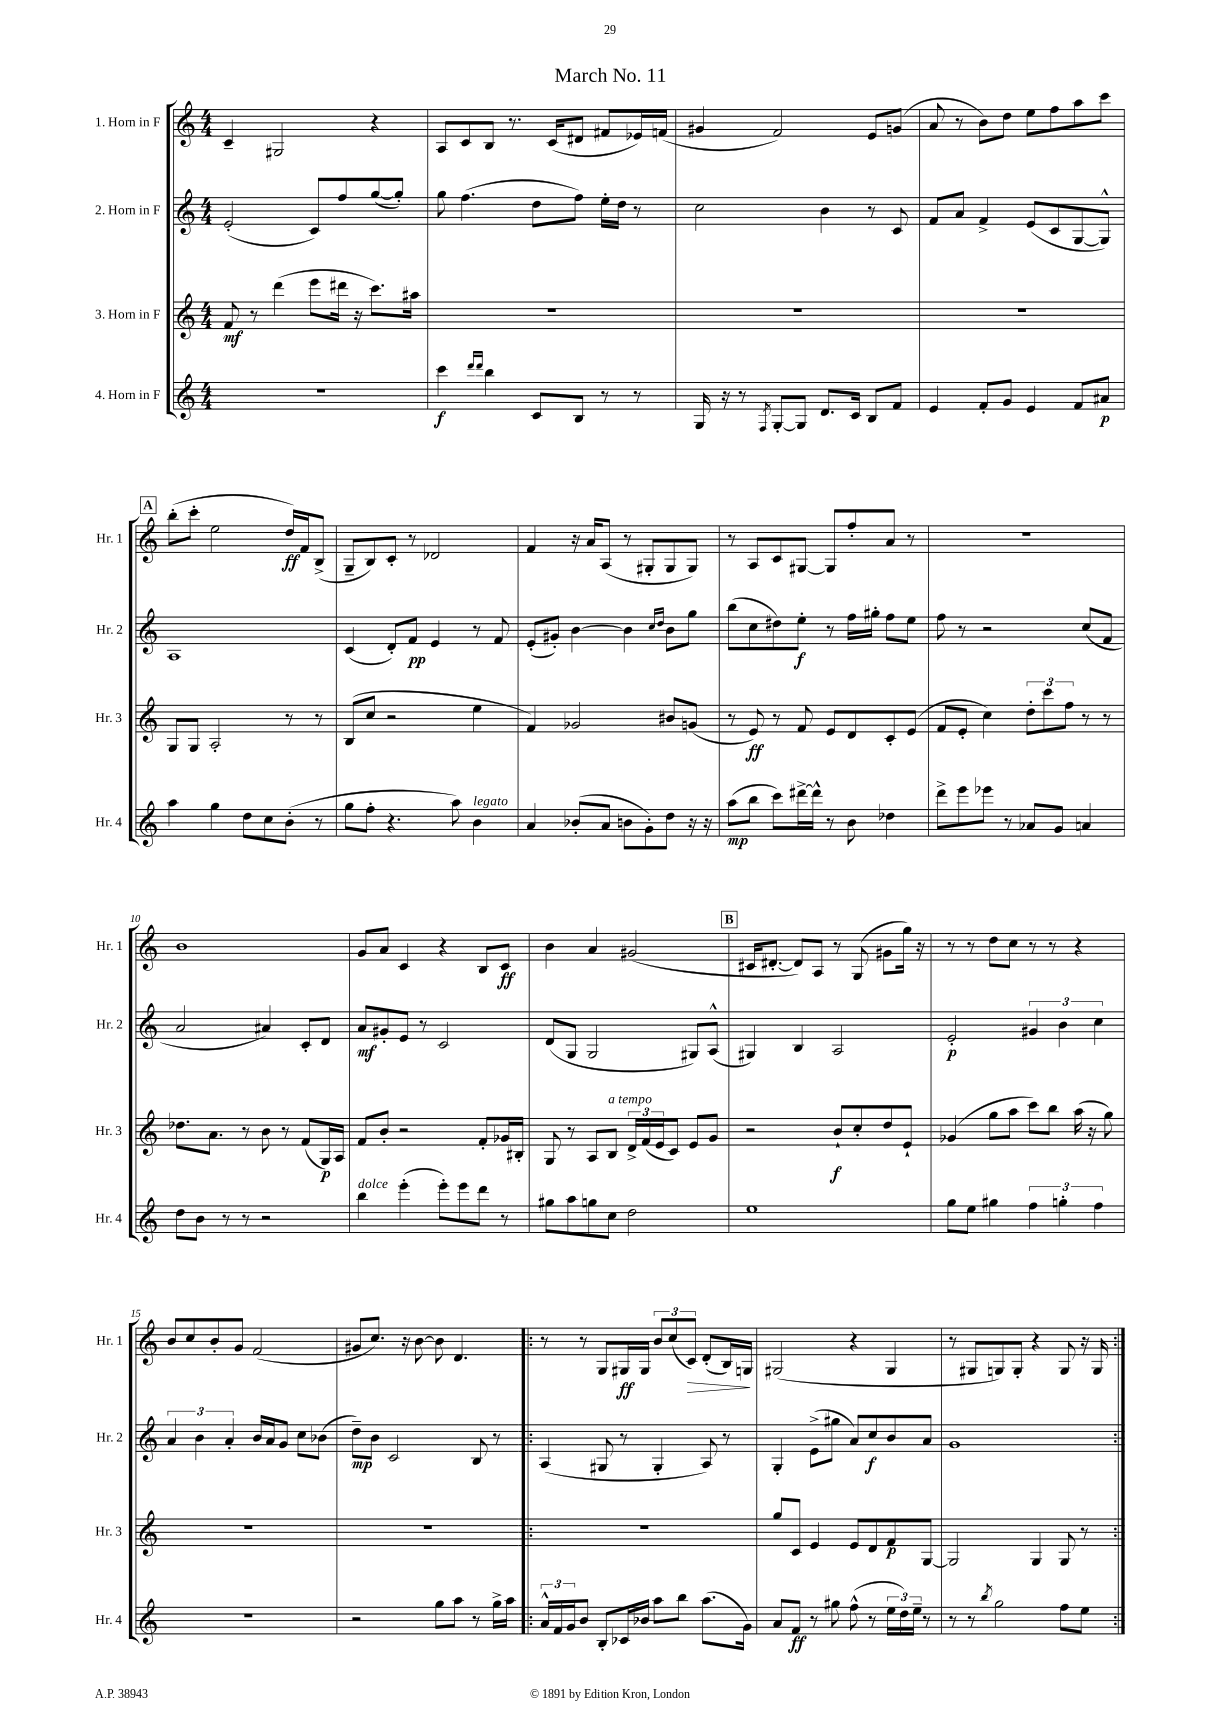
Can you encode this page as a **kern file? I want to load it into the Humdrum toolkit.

**kern	**kern	**kern	**kern
*staff4	*staff3	*staff2	*staff1
*clefG2	*clefG2	*clefG2	*clefG2
*k[]	*k[]	*k[]	*k[]
*M4/4	*M4/4	*M4/4	*M4/4
1r	8f/	(2e'/	4c~/
.	8r	.	.
.	(4ddd\	.	2G#/
.	8eee\L	8c/L)	.
.	16ddd#\Jk	8ff/	.
.	16r	.	.
.	8.ccc\L)	([8gg/	4r
.	.	8gg'/]J)	.
.	16aa#\Jk	.	.
=	=	=	=
4ccc\	1r	8gg\	8A/L
.	.	(4.ff\	8c/
16qqddd/LL	.	.	.
16qqddd/JJ	.	.	.
4bb\	.	.	8B/J
.	.	.	8.r
8c/L	.	8dd\L	.
.	.	.	(16c/LK
8B/J	.	8ff\J)	8d#/J
8r	.	16ee'\LL	8f#/L
.	.	16dd\JJ	.
8r	.	8r	16e-/L)
.	.	.	(16f/JJ
=	=	=	=
16G/	1r	2cc\	4g#/
16r	.	.	.
8r	.	.	.
8qF/	.	.	.
[8G'/L	.	.	2f/)
8G/]J	.	.	.
8.d/L	.	4b\	.
16c/Jk	.	.	.
8B/L	.	8r	8e/L
8f/J	.	8c/	(8g/J
=	=	=	=
4e/	1r	8f/L	8a/
.	.	8a/J	8r
8f'/L	.	4f^/	8b\L)
8g/J	.	.	8dd\J
4e/	.	(8e/L	8ee\L
.	.	8c/	8ff\
8f/L	.	[8G/	8aa\
8a#/J	.	8G^^/]J)	8ccc\J
=	=	=	=
4aa\	8G/L	1A	(8bb'\L
.	8G/J	.	8ccc'\J
4gg\	2A'/	.	2ee\
8dd\L	.	.	.
8cc\	.	.	.
(8b'\J	8r	.	16dd/LL)
.	.	.	16f/J
8r	8r	.	(8B^/J
=	=	=	=
8gg\L	(8B/L	(4c/	8G~/L
8ff'\J	8cc/J	.	8B/)
4.r	2r	8d'/L)	8c'/J
.	.	8f/J	8r
.	.	4e/	2d-/
8aa\)	.	.	.
4b\	4ee\	8r	.
.	.	8f/	.
=	=	=	=
4a/	4f/)	(8e'/L	4f/
.	.	8g#'/J)	.
(8b-'/L	2g-/	[4b\	16r
.	.	.	16a/LK
8a/J	.	.	(8A/J
8b\L	.	4b\]	8r
8g'\)	.	.	8G#'/L
.	.	16qqcc/LL	.
.	.	16qqdd/JJ	.
8dd\J	8b#/L	8b\L	8G#/
16r	(8g/J	8gg\J	8G#/J)
16r	.	.	.
=	=	=	=
(8aa\L	8r	(8bb\L	8r
8bb\J	8e/)	8cc\	8A/L
8ccc\L)	8r	8dd#\)	8c/
[16ddd#^\L	8f/	8ee'\J	[8G#/J
16ddd#^^\]JJ	.	.	.
8r	8e/L	8r	8G#/]L
8b\	8d/	16ff\LL	8ff'/
.	.	16gg#'\JJ	.
4dd-\	8c'/	8ff\L	8a/J
.	(8e/J	8ee\J	8r
=	=	=	=
8ddd^\L	8f/L	8ff\	1r
8eee\	8e'/J	8r	.
8eee-\J	4cc\)	2r	.
8r	.	.	.
8a-/L	12dd'\L	.	.
.	12ccc\	.	.
8g/J	.	.	.
.	12ff\J	.	.
4a/	8r	(8cc/L	.
.	8r	8f/J	.
=	=	=	=
8dd\L	8.dd-\L	2a/	1b
8b\J	.	.	.
.	8.a\J	.	.
8r	.	.	.
8r	8r	.	.
2r	8b\	4a#/)	.
.	8r	.	.
.	(8f/L	8c'/L	.
.	16G/L)	8d/J	.
.	16A/JJ	.	.
=	=	=	=
4bb\	8f/L	8a/L	8g/L
.	8b'/J	8g#'/	8a/J
(4eee'\	2r	8e/J	4c/
.	.	8r	.
8eee'\L)	.	2c/	4r
8eee\	.	.	.
8ddd\J	8f'/L	.	8B/L
8r	16g-/L	.	8c/J
.	16B#'/JJ	.	.
=	=	=	=
8gg#\L	8G/	(8d/L	4b\
8aa\	8r	8G/J	.
8gg\	8A/L	2G/	4a/
8cc\J	8B/J	.	.
2dd\	24d^/LL	.	(2g#/
.	(24f/	.	.
.	24e/J	.	.
.	8c/J)	.	.
.	8e/L	8G#/L)	.
.	8g/J	(8A^^/J	.
=	=	=	=
1ee	2r	4G#/)	16c#/LK
.	.	.	[8.d#'/J
.	.	4B/	8d#/]L)
.	.	.	8A/J
.	8b`/L	2A/	8r
.	8cc'/	.	(8G/
.	8dd/	.	8g#\L
.	8e`/J	.	16gg\Jk)
.	.	.	16r
=	=	=	=
8gg\L	(4g-/	2e'/	8r
8ee\J	.	.	8r
4gg#\	8gg\L	.	8dd\L
.	8aa\J	.	8cc\J
6ff\	8ccc\L)	6g#/	8r
.	8bb\J	.	8r
6gg'\	.	6b\	.
.	(16aa\	.	4r
.	16r	.	.
6ff\	.	6cc\	.
.	8gg\)	.	.
=	=	=	=
1r	1r	6a/	8b/L
.	.	.	8cc/
.	.	6b\	.
.	.	.	8b'/
.	.	6a'/	.
.	.	.	8g/J
.	.	16b/LL	(2f/
.	.	16a/J	.
.	.	8g/J	.
.	.	8cc\L	.
.	.	(8b-\J	.
=	=	=	=
2r	1r	8dd~\L)	8g#/L
.	.	8b\J	8.cc/J)
.	.	2c/	.
.	.	.	16r
.	.	.	[8b\
8gg\L	.	.	8b\]
8aa\J	.	.	4.d/
8r	.	8B/	.
16gg^\LL	.	8r	.
16aa\JJ	.	.	.
=!|:	=!|:	=!|:	=!|:
24a^^/LL	1r	(4A/	8r
24f/	.	.	.
24g/J	.	.	.
8b/J	.	.	8r
8B'/L	.	8G#/	8G/L
16c-/L	.	8r	16G#/L
16b-/JJ	.	.	16G#/JJ
8aa\L	.	4G#'/	12b/L
.	.	.	(12cc/
8bb\J	.	.	.
.	.	.	12c/J)
(8.aa\L	.	8A/)	(8d'/L
.	.	8r	16B/L)
16g\Jk)	.	.	16G/JJ
=	=	=	=
8a/L	8gg/L	4G'/	(2G#/
8f/J	8c/J	.	.
8r	4e/	(8e^\L	.
8gg#\	.	8gg#\J	.
(8ff^^\	8e/L	8a/L)	4r
8r	8d/	8cc/	.
24ee\LL	8f/	8b/	4G#/
24dd\)	.	.	.
24ee~\JJ	.	.	.
8r	[8G/J	8a/J	.
=	=	=	=
8r	2G/]	1g	8r
8r	.	.	8G#/L
8qbb/	.	.	.
2gg\	.	.	8G/)
.	.	.	8G'/J
.	4G/	.	4r
8ff\L	8G/	.	8G/
8ee\J	8r	.	16r
.	.	.	16G/
==:|!	==:|!	==:|!	==:|!
*-	*-	*-	*-
